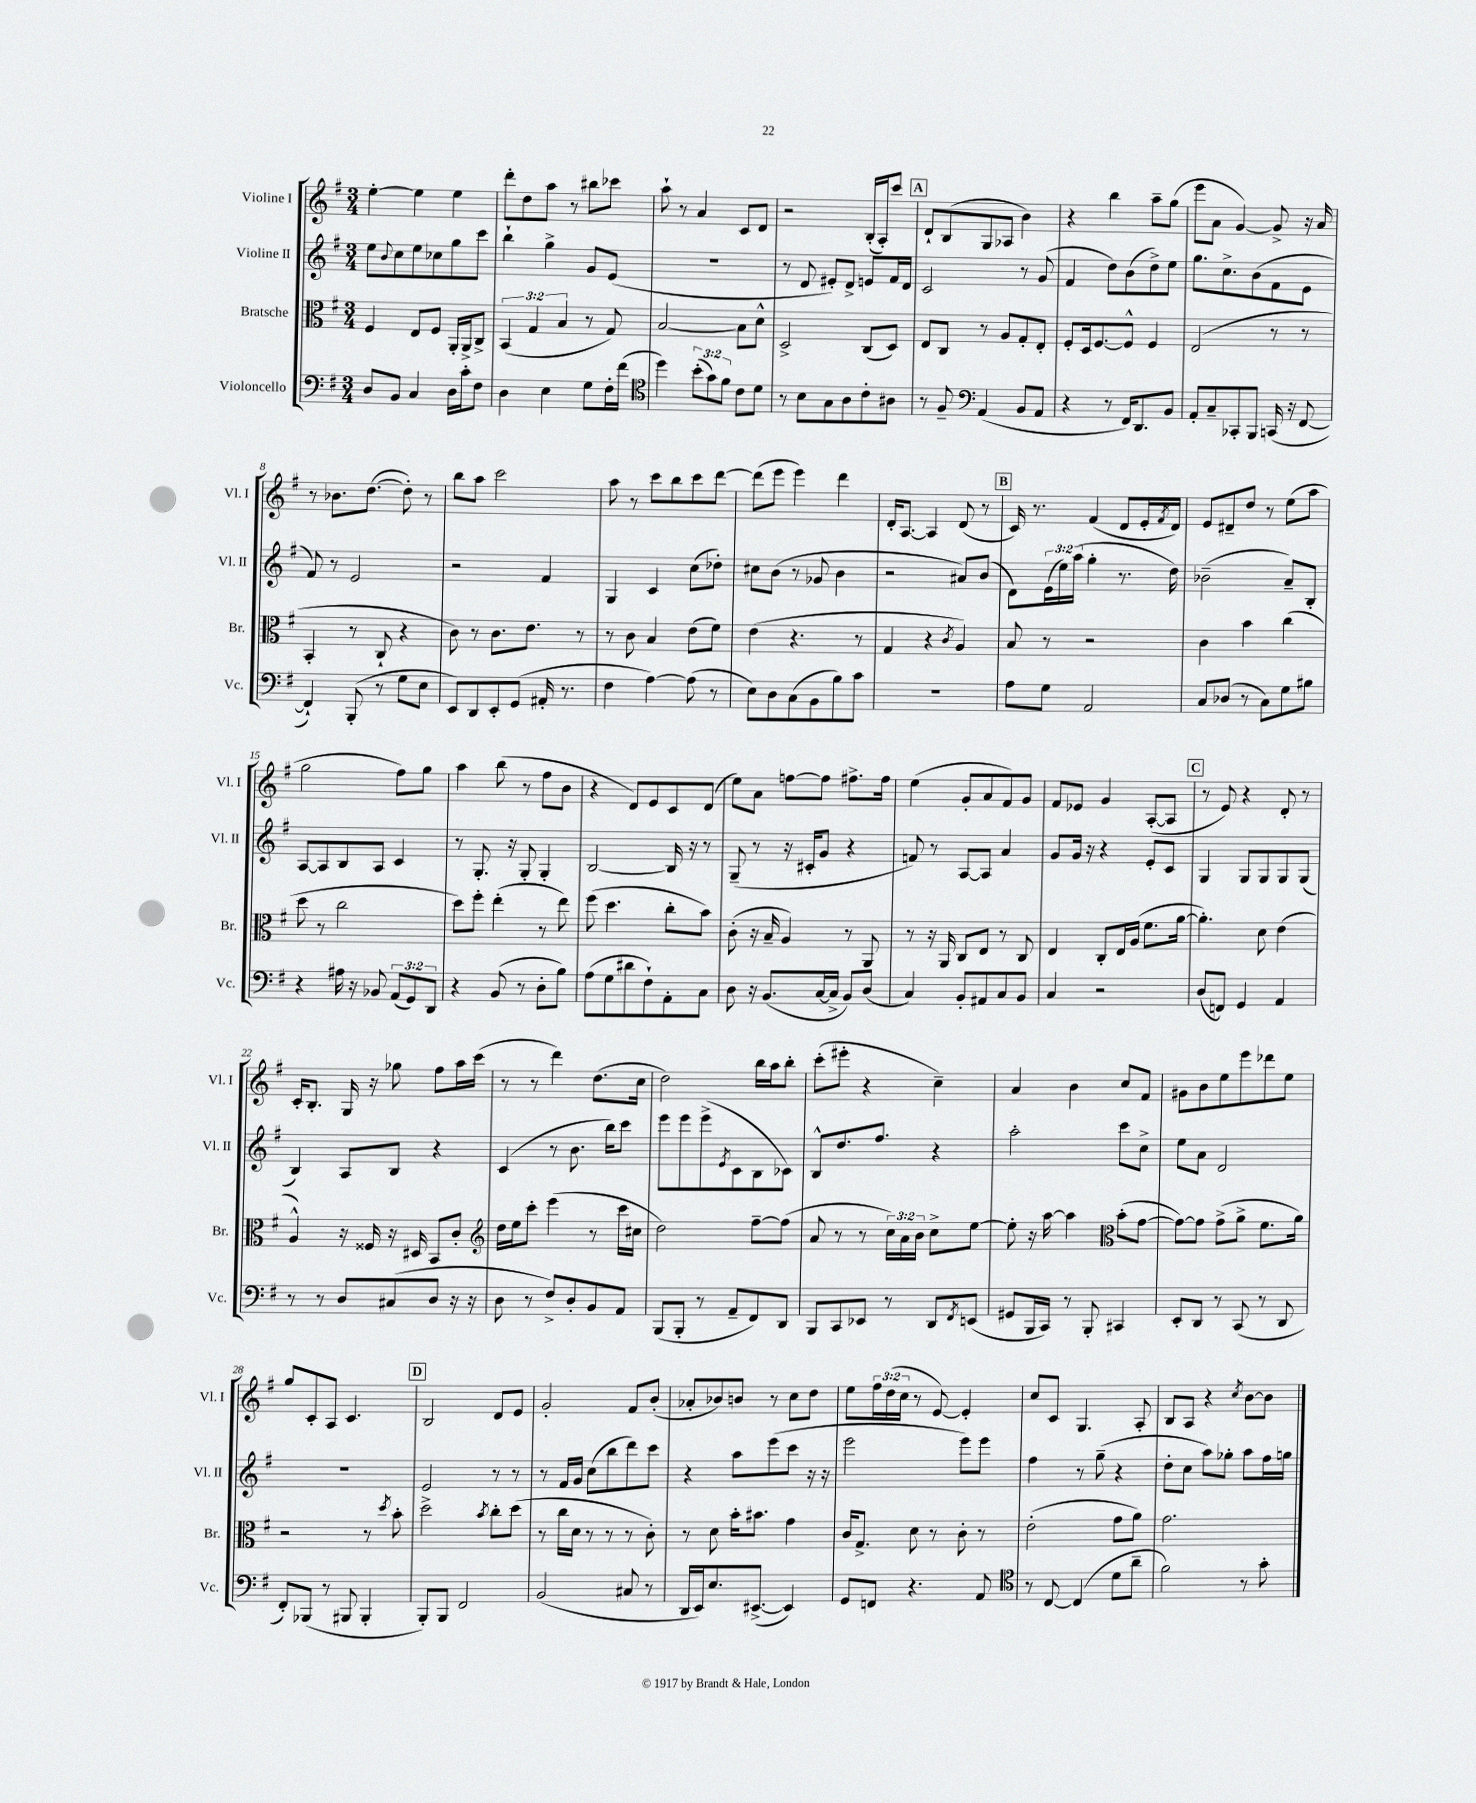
<<
\new StaffGroup <<
\new Staff = "s0" \with { instrumentName = "Violine I" shortInstrumentName = "Vl. I" } {
    \clef treble \key g \major \numericTimeSignature \time 3/4 \override Staff.TupletNumber.text = #tuplet-number::calc-fraction-text
    e''4~-. e''4 e''4 |
    d'''8-. d''8 a''8 r8 bis''8 ces'''8 |
    a''8-! r8 a'4 c'8 d'8 |
    r2 b16-.( a16-.) c'''8 |
    \mark \markup { \box "A" } d'8-! b8( g8 aes8 b'4) |
    r4 b''4 a''8-- g''8( |
    e'''8 a'8 g'4~) g'8-> r16 a'16 |
    r8 bes'8. d''8.~( d''8-.) r8 |
    b''8 a''8 c'''2 |
    a''8 r8 c'''8 b''8 c'''8 d'''8~ |
    d'''8( e'''8 e'''4) d'''4 |
    d'16-. a8.~ a4 d'8( r8 |
    \mark \markup { \box "B" } c'16) r8. fis'4( d'8 e'16-. \acciaccatura { fis'8 } d'16) |
    e'8 dis'8-- d''8 r8 e''8( a''8 |
    g''2 fis''8) g''8 |
    a''4 b''8( r8 fis''8 b'8 |
    r4 d'8) e'8 c'8 d'8( |
    e''8) a'8 f''8~ f''8 fis''8.-> fis''16 |
    e''4( g'8-. a'8 fis'8) g'8 |
    fis'8 ees'8 g'4 a8~-.( a8 |
    \mark \markup { \box "C" } r8 e'8) r4 d'8-. r8 |
    c'16-. b8.-. g16 r16 ges''8 fis''8 a''16 c'''16( |
    r8 r8 d'''4) d''8.( c''16 |
    d''2) b''16 a''16 b''8-. |
    c'''8-.( eis'''8-. r4 c''4--) |
    a'4 b'4 c''8 fis'8 |
    gis'8 b'8 e''8 e'''8 des'''8 e''8 |
    g''8 c'8-. a8 c'4. |
    \mark \markup { \box "D" } b2 d'8 e'8 |
    g'2-. fis'8 b'8-.( |
    aes'8-. bes'8) b'8 r8 c''8 d''8 |
    e''8 \tuplet 3/2 { fis''16 d''16( c''16 } r8 e'8~) e'4-. |
    c''8 c'8 g4. a8-. |
    b8 a8 r4 \acciaccatura { c''8 } b'8~ b'8 \bar "|." |
}
\new Staff = "s1" \with { instrumentName = "Violine II" shortInstrumentName = "Vl. II" } {
    \clef treble \key g \major \numericTimeSignature \time 3/4 \override Staff.TupletNumber.text = #tuplet-number::calc-fraction-text
    e''8 \appoggiatura { b'8 } c''8 e''8 ces''8 g''8 c'''8 |
    b''4-! g''4-> g'8 e'8( |
    R2. |
    r8 d'8 eis'8-.) d'8-> e'8 fis'16 d'16 |
    \mark \markup { \box "A" } c'2 r8 g'8( |
    fis'4 d''8) b'8( d''8->) e''8 |
    g''8. c''8.-> b'8( fis'8 e'8 |
    fis'8) r8 e'2 |
    r2 fis'4 |
    g4 c'4 c''8( des''8-.) |
    cis''8 b'8( r8 ges'8 b'4 |
    r2 ais'8) b'8( |
    \mark \markup { \box "B" } d'8) \tuplet 3/2 { e'16( e''16) a''16( } g''4-. r8. d''16) |
    bes'2--( a'8--) b8-. |
    a8~ a8 b8 a8 c'4 |
    r8 g8.-. r16 g8-. g4-. |
    b2~ b16 r16 r8 |
    g8--( r8 r16 cis'16-. g'8 r4 |
    f'8) r8 a8~ a8 a'4 |
    g'8 g'16 r16 r4 e'8-. c'8 |
    \mark \markup { \box "C" } g4 g8 g8 g8 g8( |
    b4) a8 b8 r4 |
    c'4( r8 b'8. b''16) c'''8 |
    e'''8 e'''8 e'''8->( \acciaccatura { e'8 } c'8 b8 ces'8) |
    b8-^ d''8. fis''8. r4 |
    a''2-. c'''8 c''8-> |
    e''8 a'8 d'2 |
    R2. |
    \mark \markup { \box "D" } e'2 r8 r8 |
    r8 fis'16 g'16 c''8( b''8 d'''8) c'''8 |
    r4 a''8 e'''8( c'''8 r16 r16 |
    e'''2 e'''8) e'''8 |
    fis''4 r8 g''8--( r4 |
    d''8-. c''8 a''8) ges''8-. a''8 fis''16 g''16 \bar "|." |
}
\new Staff = "s2" \with { instrumentName = "Bratsche" shortInstrumentName = "Br." } {
    \clef alto \key g \major \numericTimeSignature \time 3/4 \override Staff.TupletNumber.text = #tuplet-number::calc-fraction-text
    fis4 e8 fis8 a,16-. a,16-> c8-> |
    \tuplet 3/2 { b,4( g4 b4 } r8 g8) |
    b2~ b8 d'8-^ |
    d2-> c8( d8) |
    \mark \markup { \box "A" } e8 c8 r8 a8 g8-. e8-. |
    fis8-. d16 fis8.~ fis8-^ fis4 |
    e2( r8 r8 |
    b,4-. r8 c8-! r4 |
    c'8) r8 c'8. e'8. r8 |
    r8 c'8 b4 e'8( fis'8) |
    e'4( r4. r8 |
    g4 r4 \acciaccatura { c'8 } a4) |
    \mark \markup { \box "B" } b8 r8 r2 |
    c'4 b'4 c''4( |
    d''8 r8 c''2 |
    d''8) fis''8-. e''4-.( r8 e''8) |
    fis''8( d''4. c''8-. b'8) |
    c'8-.( r16 b16-- a4) r8 a,8 |
    r8 r16 a,16 c8 e8 r8 c8 |
    e4 c8-. e16 a16( fis'8. a'16~ |
    \mark \markup { \box "C" } a'4.-.) d'8 e'4( |
    a4-^) r16 fisis16 r16 dis16 b,8 c'8-. |
    \clef treble d''16 e''16 c'''8-. e'''4( r8 c'''16 cis''16 |
    d''2) fis''8~-- fis''8( |
    a'8 r8 r8 \tuplet 3/2 { c''16) a'16 b'16 } c''8-> e''8~ |
    e''8-. r16 a''16~ a''4 \clef alto b'8-.( g'8~ |
    g'8~) g'8 g'8->( a'8-> fis'8. a'16) |
    r2 r8 \acciaccatura { d''8 } b'8-. |
    \mark \markup { \box "D" } d''2-> \acciaccatura { b'8 } c''8-. d''8( |
    r8 c''16 d'16 r8 r8 r8 c'8-.) |
    r8 d'8 b'16-. bis'8. g'4 |
    c'16 g8.-> d'8 r8 c'8-. r8 |
    e'2-.( g'8 a'8) |
    g'2. \bar "|." |
}
\new Staff = "s3" \with { instrumentName = "Violoncello" shortInstrumentName = "Vc." } {
    \clef bass \key g \major \numericTimeSignature \time 3/4 \override Staff.TupletNumber.text = #tuplet-number::calc-fraction-text
    d8 b,8 c4 d16 c'16-. fis8 |
    d4 e4 g8 fis16-. fis'16( |
    \clef tenor d''4) \tuplet 3/2 { b'8-.( g'8) fis'8 } c'8 d'8 |
    r8 b8 g8 a8 c'8-. ais8 |
    \mark \markup { \box "A" } r8 fis8-- \clef bass a,4( b,8 a,8 |
    r4 r8 fis,16) d,8. b,8 |
    a,8-. c8-- ces,8-. b,,8 c,16( r16 fis,8~ |
    fis,4-!) b,,8-.( r8 g8 e8 |
    e,8) d,8 e,8-. g,8( ais,16-. r8. |
    fis4 a4~) a8( r8 |
    e8) d8 c8( b,8 b8) c'8 |
    R2. |
    \mark \markup { \box "B" } a8 g8 a,2 |
    c8 des8( r8 c8) g8 bis8 |
    r4 ais16 r16 bes,8 \tuplet 3/2 { a,8( g,8) d,8 } |
    r4 b,8( r8 d8-. b8) |
    a8( g8 dis'8 fis8-!) a,8-. c8 |
    d8 r16 b,8.( c16~ c16-> b,8) d8( |
    c4) b,8-. ais,8 c8 b,8 |
    c4 r2 |
    \mark \markup { \box "C" } d8( f,8) g,4 a,4 |
    r8 r8 d8 cis8( d8 r16 r16 |
    d8 r8 fis8->) d8-. b,8 a,8 |
    b,,8( b,,8-. r8 a,8-- fis,8) d,8 |
    b,,8 c,8 ees,8 r8 d,8 \acciaccatura { fis,8 } e,8( |
    gis,8 b,,16 c,16) r8 b,,8-. cis,4 |
    e,8-. d,8 r8 c,8( r8 d,8 |
    fis,8-.) bes,,8( r8 bis,,8 bis,,4-. |
    \mark \markup { \box "D" } b,,8-.) b,,8 fis,2 |
    b,2( cis8 r8 |
    d,16 e,16) e8. eis,8.~->( eis,4) |
    g,8 f,8 r4. a,8 |
    \clef tenor r8 c8~ c4( d'8 a'8-- |
    fis'2) r8 g'8-. \bar "|." |
}
>>
>>
